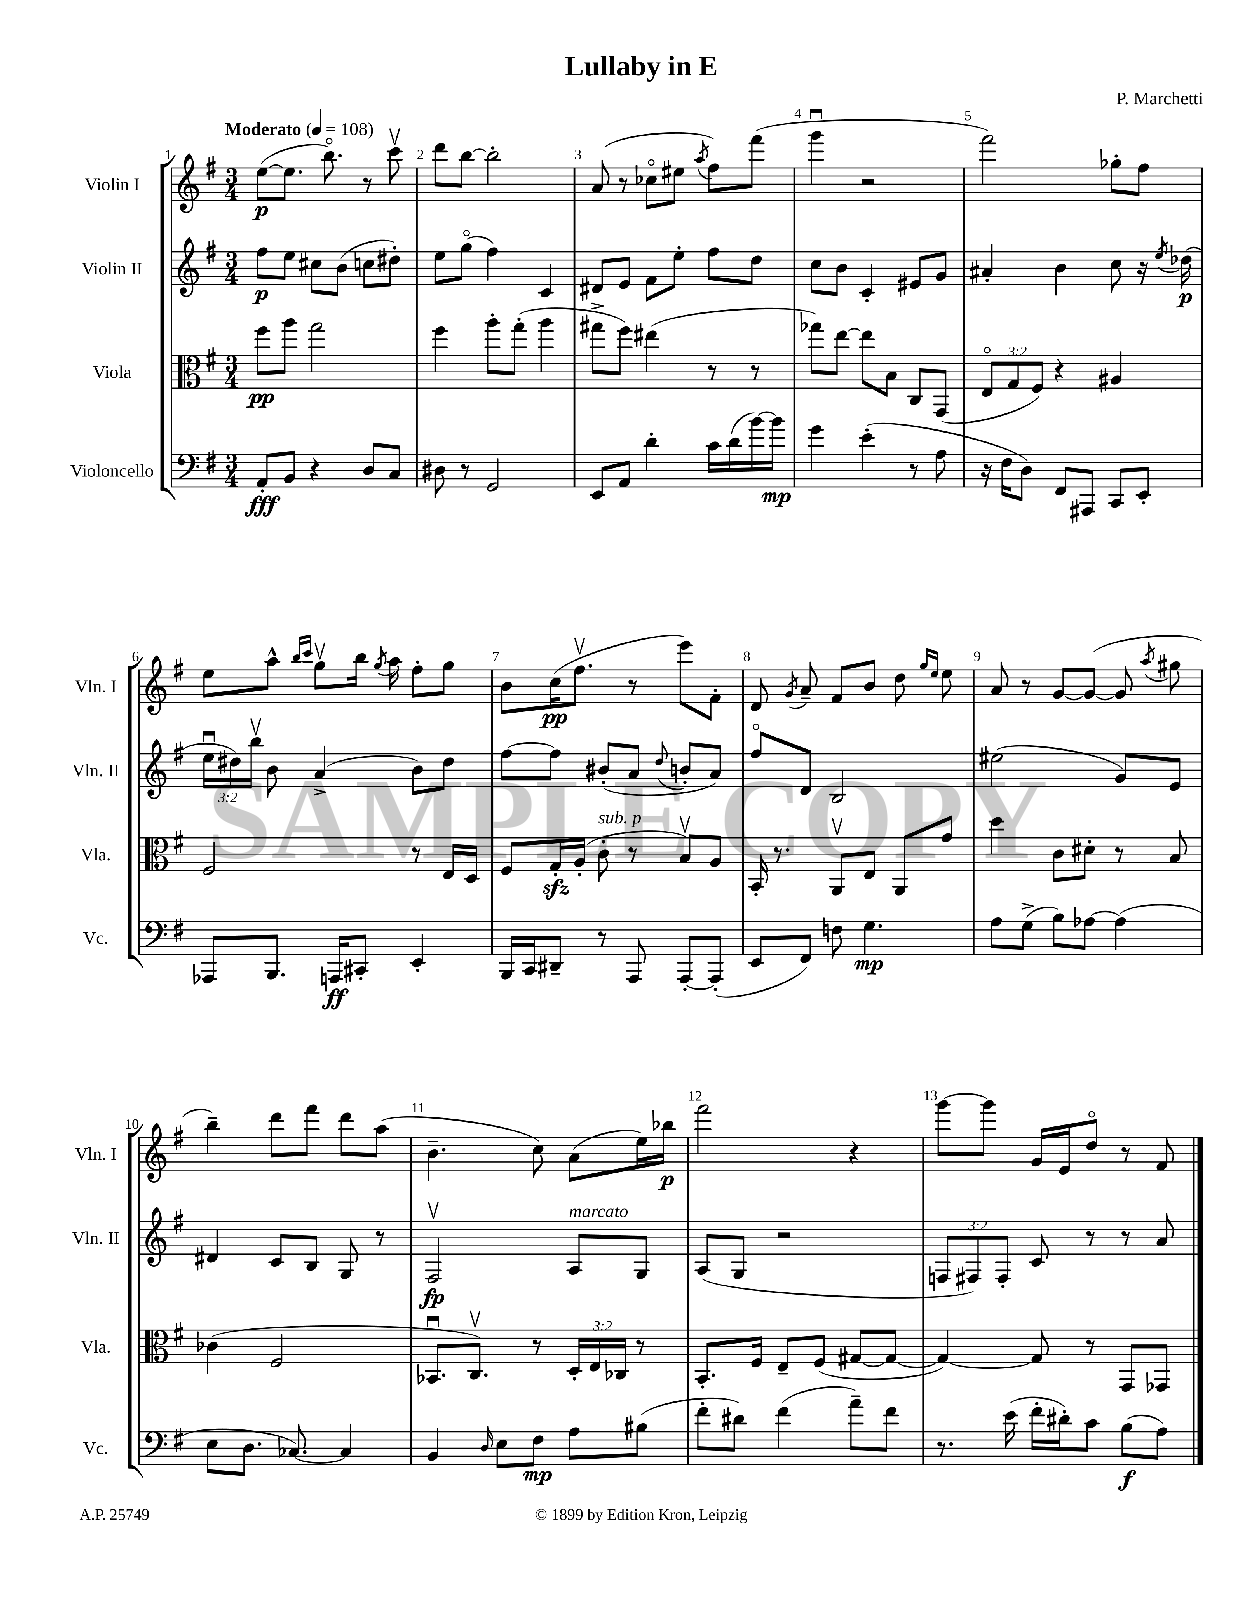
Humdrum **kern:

**kern	**dynam	**kern	**dynam	**kern	**dynam	**kern	**dynam
*part4	*part4	*part3	*part3	*part2	*part2	*part1	*part1
*staff4	*staff4	*staff3	*staff3	*staff2	*staff2	*staff1	*staff1
*I"Violoncello	*	*I"Viola	*	*I"Violin II	*	*I"Violin I	*
*I'Vc.	*	*I'Vla.	*	*I'Vln. II	*	*I'Vln. I	*
*clefF4	*	*clefC3	*	*clefG2	*	*clefG2	*
*k[f#]	*	*k[f#]	*	*k[f#]	*	*k[f#]	*
*M3/4	*	*M3/4	*	*M3/4	*	*M3/4	*
*MM108	*	*MM108	*	*MM108	*	*MM108	*
=1	=1	=1	=1	=1	=1	=1	=1
!	!	!	!	!	!	!LO:TX:a:B:t=Moderato	!
8AA'/L	fff	8ff#\L	pp	8ff#\L	p	([8ee\L	p
8BB/J	.	8aa\J	.	8ee\J	.	8.ee\J]	.
4r	.	2gg\	.	8cc#X\L	.	.	.
.	.	.	.	.	.	8.bb\)	.
.	.	.	.	(8b\J	.	.	.
8D/L	.	.	.	8ccn\L	.	8r	.
8C/J	.	.	.	8dd#X'\J)	.	8cccv\	.
=2	=2	=2	=2	=2	=2	=2	=2
8D#X\	.	4ff#\	.	8ee\L	.	8ddd\L	.
8r	.	.	.	(8gg\J	.	[8bb\J	.
2GG/	.	8aa'\L	.	4ff#\)	.	2bb'\]	.
.	.	(8gg'\J	.	.	.	.	.
.	.	4aa\	.	4c/	.	.	.
=3	=3	=3	=3	=3	=3	=3	=3
8EE/L	.	8gg#X^\L	.	8d#X/L	.	(8a/	.
8AA/J	.	8ff#\J)	.	8e/J	.	8r	.
4d'\	.	(4ee#X\	.	8f#\L	.	8cc-X\L	.
.	.	.	.	8ee'\J	.	8ee#X\J	.
.	.	.	.	.	.	8qaa/	.
16c\LL	.	8r	.	8ff#\L	.	8ff#\L)	.
(16d\	.	.	.	.	.	.	.
[16b\)	.	8r	.	8dd\J	.	(8fff#\J	.
16b\JJ]	mp	.	.	.	.	.	.
=4	=4	=4	=4	=4	=4	=4	=4
4g\	.	8gg-X\L)	.	8cc\L	.	4gggu\	.
.	.	[8ee\J	.	8b\J	.	.	.
(4e'\	.	8ee\L]	.	4c'/	.	2r	.
.	.	8B\J	.	.	.	.	.
8r	.	8C/L	.	8e#X/L	.	.	.
8A\	.	(8GG/J	.	8g/J	.	.	.
=5	=5	=5	=5	=5	=5	=5	=5
16r	.	12E/L	.	4a#X'/	.	2fff#\)	.
16F#\KL	.	.	.	.	.	.	.
.	.	12G/	.	.	.	.	.
8D\J)	.	.	.	.	.	.	.
.	.	12F#/J)	.	.	.	.	.
8FF#/L	.	4r	.	4b\	.	.	.
8AAA#X/J	.	.	.	.	.	.	.
8CC/L	.	4A#X/	.	8cc\	.	8gg-X'\L	.
8EE'/J	.	.	.	16r	.	8ff#\J	.
.	.	.	.	8qee/	.	.	.
.	.	.	.	(16dd-X\	p	.	.
!!LO:LB:g=z
=6	=6	=6	=6	=6	=6	=6	=6
8AAA-X/L	.	2F#/	.	24eeu\LL	.	8ee\L	.
.	.	.	.	24dd#X\)	.	.	.
.	.	.	.	24bbv\JJ	.	.	.
8.BBB/J	.	.	.	8b\	.	8aa^^\J	.
.	.	.	.	.	.	16qqbb/LL	.
.	.	.	.	.	.	16qqccc/JJ	.
.	.	.	.	(4a^/	.	8ggv\L	.
16AAAn/KL	ff	.	.	.	.	.	.
8CC#X'/J	.	.	.	.	.	16bb\Jk	.
.	.	.	.	.	.	8qgg/	.
.	.	.	.	.	.	16aa\	.
4EE'/	.	8r	.	8b\L)	.	8ff#'\L	.
.	.	16E/LL	.	8dd#\J	.	8gg\J	.
.	.	16D/JJ	.	.	.	.	.
=7	=7	=7	=7	=7	=7	=7	=7
16BBB/LL	.	8F#/L	.	[8ff#\L	.	8b\L	.
16CC/J	.	.	.	.	.	.	.
8DD#X~/J	.	16Gzz'/L	.	8ff#\J]	.	(16cc\K	pp
.	.	(16A'/JJ	.	.	.	8.ff#v\J	.
!	!	!LO:TX:a:i:t=sub. p	!	!	!	!	!
8r	.	8c'\	.	(8b#X'/L	.	.	.
8AAA/	.	8r	.	8a/J	.	8r	.
.	.	.	.	8qqdd/	.	.	.
[8AAA'/L	.	8Bv/L)	.	8bn'/L	.	8eee\L)	.
(8AAA'/J]	.	8A/J	.	8a/J)	.	8f#'\J	.
=8	=8	=8	=8	=8	=8	=8	=8
8EE/L	.	16BB'/	.	8ff#/L	.	8d/	.
.	.	8.r	.	.	.	.	.
.	.	.	.	.	.	8qg/	.
8FF#/J)	.	.	.	8d/J	.	8a~/	.
8Fn\	.	8AAv/L	.	2B/	.	8f#/L	.
4.G\	mp	8E/J	.	.	.	8b/J	.
.	.	8AA/L	.	.	.	8dd\	.
.	.	.	.	.	.	16qqgg/LL	.
.	.	.	.	.	.	16qqee/JJ	.
.	.	8g/J	.	.	.	8ee\	.
=9	=9	=9	=9	=9	=9	=9	=9
8A\L	.	4dd\	.	(2ee#X\	.	8a/	.
(8G^\J	.	.	.	.	.	8r	.
8B\L)	.	8c\L	.	.	.	[8g/L	.
[8A-X\J	.	8d#X'\J	.	.	.	(8g/J_	.
(4A-\]	.	8r	.	8g/L)	.	8g/]	.
.	.	.	.	.	.	8qaa/	.
.	.	8B/	.	8e/J	.	8gg#X\	.
!!LO:LB:g=z
=10	=10	=10	=10	=10	=10	=10	=10
8E\L	.	(4c-X\	.	4d#X/	.	4bb~\)	.
8.D\J	.	.	.	.	.	.	.
.	.	2F#/	.	8c/L	.	8ddd\L	.
[8.C-X/)	.	.	.	.	.	.	.
.	.	.	.	8B/J	.	8fff#\J	.
4C-/]	.	.	.	8G/	.	8ddd\L	.
.	.	.	.	8r	.	(8aa\J	.
=11	=11	=11	=11	=11	=11	=11	=11
4BB/	.	8.BB-Xu/L	.	2F#v/	fp	4.b~\	.
.	.	8.Cv/J)	.	.	.	.	.
16qqD/	.	.	.	.	.	.	.
8E\L	.	.	.	.	.	.	.
8F#\J	mp	8r	.	.	.	8cc\)	.
!	!	!	!	!LO:TX:a:i:t=marcato	!	!	!
8A\L	.	24D'/LL	.	8A/L	.	(8a\L	.
.	.	24E/	.	.	.	.	.
.	.	24C-X/JJ	.	.	.	.	.
(8B#X\J	.	8r	.	8G/J	.	16ee\L)	.
.	.	.	.	.	.	16bb-X\JJ	p
=12	=12	=12	=12	=12	=12	=12	=12
8f#'\L	.	8.BB'/L	.	(8A/L	.	2fff#\	.
8d#X\J)	.	.	.	8G/J	.	.	.
.	.	16F#/Jk	.	.	.	.	.
(4f#\	.	8E~/L	.	2r	.	.	.
.	.	(8F#/J	.	.	.	.	.
8a~\L)	.	[8G#X/L	.	.	.	4r	.
8f#\J	.	8G#/J_	.	.	.	.	.
=13	=13	=13	=13	=13	=13	=13	=13
8.r	.	4G#/_)	.	12Fn/L	.	[8ggg\L	.
.	.	.	.	12F#X/)	.	.	.
.	.	.	.	.	.	8ggg\J]	.
.	.	.	.	12F#'/J	.	.	.
(16e\	.	.	.	.	.	.	.
16f#'\LL	.	8G#/]	.	8c/	.	16g/LL	.
16d#X'\J)	.	.	.	.	.	16e/J	.
8c\J	.	8r	.	8r	.	8dd/J	.
(8B\L	f	8GG/L	.	8r	.	8r	.
8A\J)	.	8GG-X/J	.	8a/	.	8f#/	.
==	==	==	==	==	==	==	==
*-	*-	*-	*-	*-	*-	*-	*-
